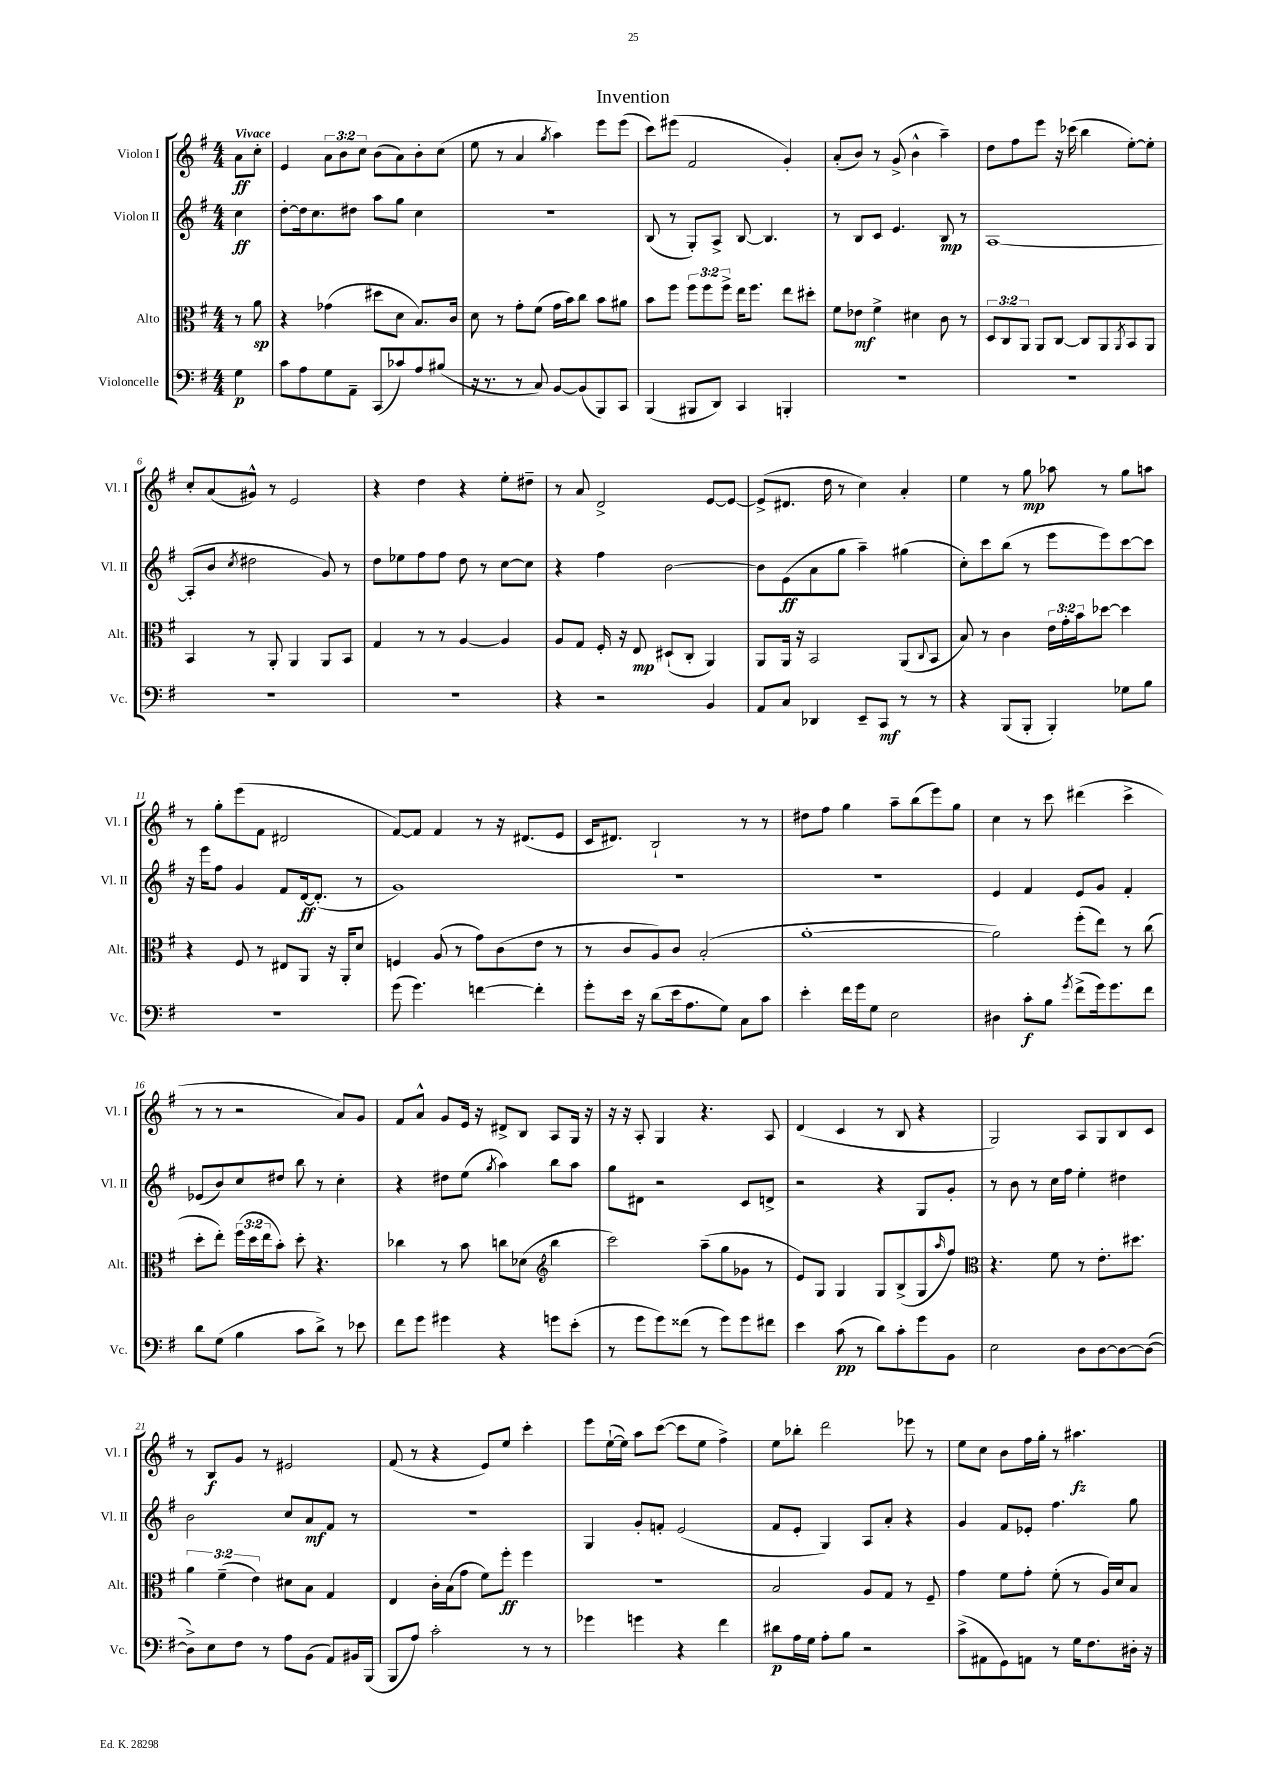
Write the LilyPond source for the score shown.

\header { title = "Invention" }
<<
\new StaffGroup <<
\new Staff = "s0" \with { instrumentName = "Violon I" shortInstrumentName = "Vl. I" } {
    \clef treble \key g \major \numericTimeSignature \time 4/4 \override Staff.TupletNumber.text = #tuplet-number::calc-fraction-text \partial 4 \tempo "Vivace"
    a'8\ff c''8-. |
    e'4 \tuplet 3/2 { a'8 b'8 c''8 } b'8( a'8) b'8-. c''8( |
    e''8 r8 a'4 \acciaccatura { g''8 } a''4) e'''8 e'''8( |
    c'''8) eis'''8( fis'2 g'4-.) |
    a'8-.( b'8) r8 g'8->( b'4-^ a''4--) |
    d''8 fis''8 e'''8 r16 ces'''16( b''4 e''8~-.) e''8-. |
    c''8-. a'8( gis'8-^) r8 e'2 |
    r4 d''4 r4 e''8-. dis''8-- |
    r8 a'8 d'2-> e'8~ e'8~ |
    e'8->( dis'8. d''16 r8 c''4) a'4-. |
    e''4 r8 g''8\mp aes''8 r8 g''8 a''8 |
    r8 g''8-. e'''8( fis'8 dis'2 |
    fis'8~) fis'8 fis'4 r8 r16 dis'8.( e'8 |
    c'16 dis'8.) b2-! r8 r8 |
    dis''8 fis''8 g''4 a''8-- b''8( e'''8) g''8 |
    c''4 r8 c'''8 dis'''4( c'''4-> |
    r8 r8 r2 a'8) g'8 |
    fis'8 a'8-^ g'8 e'16 r16 dis'8-> b8 a8 g16 r16 |
    r16 r16 a8-. g4 r4. a8 |
    d'4( c'4 r8 b8 r4 |
    g2) a8 g8 b8 c'8 |
    r8 b8\f g'8 r8 eis'2 |
    fis'8( r8 r4 e'8) e''8 c'''4-. |
    e'''8 e''16~-!( e''16) a''8 c'''8~( c'''8 e''8 fis''4->) |
    e''8 bes''8-. d'''2 ees'''8 r8 |
    e''8 c''8 b'8 fis''16 g''16-. r8 ais''4.\fz \bar "|." |
}
\new Staff = "s1" \with { instrumentName = "Violon II" shortInstrumentName = "Vl. II" } {
    \clef treble \key g \major \numericTimeSignature \time 4/4 \partial 4
    c''4\ff |
    d''8~-. d''16 c''8. dis''8 a''8 g''8 c''4 |
    R1 |
    b8( r8 g8-.) a8-> b8~ b4. |
    r8 b8 c'8 e'4. b8\mp r8 |
    a1~ |
    a8-.( b'8 \acciaccatura { c''8 } dis''2 g'8) r8 |
    d''8 ees''8 fis''8 fis''8 d''8 r8 c''8~ c''8 |
    r4 fis''4 b'2~ |
    b'8 e'8\ff( a'8 g''8 a''4--) gis''4( |
    c''8-.) c'''8 b''8( r8 e'''8 e'''8) c'''8~ c'''8 |
    r16 e'''16 fis''8 g'4 fis'8 d'16~\ff d'8.-.( r8 |
    g'1) |
    R1 |
    r1 |
    e'4 fis'4 e'8 g'8 fis'4-. |
    ees'8( b'8) c''8 dis''8 b''8 r8 c''4-. |
    r4 dis''8 e''8( \acciaccatura { g''8 } a''4) b''8 a''8 |
    g''8 dis'8 r2 c'8 d'8-> |
    r2 r4 g8 g'8-. |
    r8 b'8 r8 c''16 fis''16 e''4-. dis''4 |
    b'2 c''8 a'8\mf fis'8 r8 |
    r1 |
    g4 g'8-. f'8-. e'2( |
    fis'8 e'8-. g4) a8 a'8-. r4 |
    g'4 fis'8 ees'8-. fis''4. g''8 \bar "|." |
}
\new Staff = "s2" \with { instrumentName = "Alto" shortInstrumentName = "Alt." } {
    \clef alto \key g \major \numericTimeSignature \time 4/4 \override Staff.TupletNumber.text = #tuplet-number::calc-fraction-text \partial 4
    r8 a'8\sp |
    r4 ges'4( dis''8 d'8 b8.) c'16 |
    d'8 r8 g'8-. fis'8( g'16 b'16) c''8 b'8 ais'8 |
    b'8 fis''8 \tuplet 3/2 { fis''8 fis''8 fis''8-> } e''16 fis''8. e''8 dis''8-. |
    fis'8 ees'8\mf fis'4-> dis'4 c'8 r8 |
    \tuplet 3/2 { d8 c8 a,8 } a,8 c8~ c8 a,8 \acciaccatura { a,8 } b,8 a,8 |
    b,4 r8 a,8-. a,4 a,8 b,8 |
    g4 r8 r8 a4~ a4 |
    a8 g8 fis16-. r16 e8\mp dis8-!( c8-. a,4) |
    a,8 a,16 r16 b,2 a,8( \appoggiatura { c8 } b,8 |
    b8) r8 c'4 \tuplet 3/2 { e'16 g'16-. b'16 } des''8~ des''4 |
    r4 fis8 r8 eis8 a,8 r16 a,16-. d'8 |
    f4 a8( r8 g'8) c'8( e'8 r8 |
    r8 c'8 a8) c'8 b2-.( |
    a'1~-. |
    a'2) fis''8-.( e''8) r8 c''8( |
    d''8-. e''8-.) \tuplet 3/2 { fis''16( d''16 e''16 } b'8-.) d''8-. r4. |
    ces''4 r8 b'8 c''8 des'8( \clef treble b''4 |
    c'''2) a''8--( g''8 ges'8 r8 |
    e'8) g8 g4 g8 b8->( g8 \grace { a''16 } fis''8) |
    \clef alto r4. fis'8 r8 e'8.-. dis''8. |
    \tuplet 3/2 { a'4 fis'4--( e'4) } dis'8 b8 g4 |
    e4 c'16-. b16( g'8 fis'8) fis''8-.\ff fis''4 |
    R1 |
    b2 a8 g8 r8 fis8-- |
    g'4 fis'8 g'8-. fis'8-.( r8 a16) d'16 b8 \bar "|." |
}
\new Staff = "s3" \with { instrumentName = "Violoncelle" shortInstrumentName = "Vc." } {
    \clef bass \key g \major \numericTimeSignature \time 4/4 \partial 4
    g4\p |
    c'8 a8 g8 a,8-- c,8( ces'8) a8 bis8( |
    r16 r8. r8 c8) b,8~ b,8( b,,8) c,8 |
    b,,4( bis,,8 d,8) c,4 b,,4-. |
    R1 |
    R1 |
    R1 |
    R1 |
    r4 r2 b,4 |
    a,8 c8 des,4 e,8-- c,8\mf r8 r8 |
    r4 b,,8( b,,8-. b,,4-.) ges8 b8 |
    R1 |
    g'8( g'4.) f'4~ f'4-. |
    g'8-. e'16 r16 d'8( e'16 a8. g8) c8 c'8 |
    e'4-. fis'16 g'16 g8 e2 |
    dis4 c'8-.\f b8 \acciaccatura { g'8 } fis'8->( g'16) g'8. fis'8 |
    d'8 g8( b4 c'8 d'8->) r8 ees'8 |
    fis'8 g'8 gis'4 r4 g'8 e'8-.( |
    r8 g'8 g'8) fisis'8( r8 g'8) g'8 fis'8 |
    e'4 c'8\pp( r8 d'8) c'8-. g'8 b,8 |
    e2 d8 d8~ d8~ d8~( |
    d8->) e8 fis8 r8 a8 b,8( a,8) bis,16 b,,16( |
    b,,8 a8) c'2-. r8 r8 |
    ges'4 g'4 r4 fis'4 |
    dis'8\p a16 g16 a8-. b8 r2 |
    c'8->( ais,8 g,8) a,8 r8 g16 fis8. dis16-. r16 \bar "|." |
}
>>
>>
